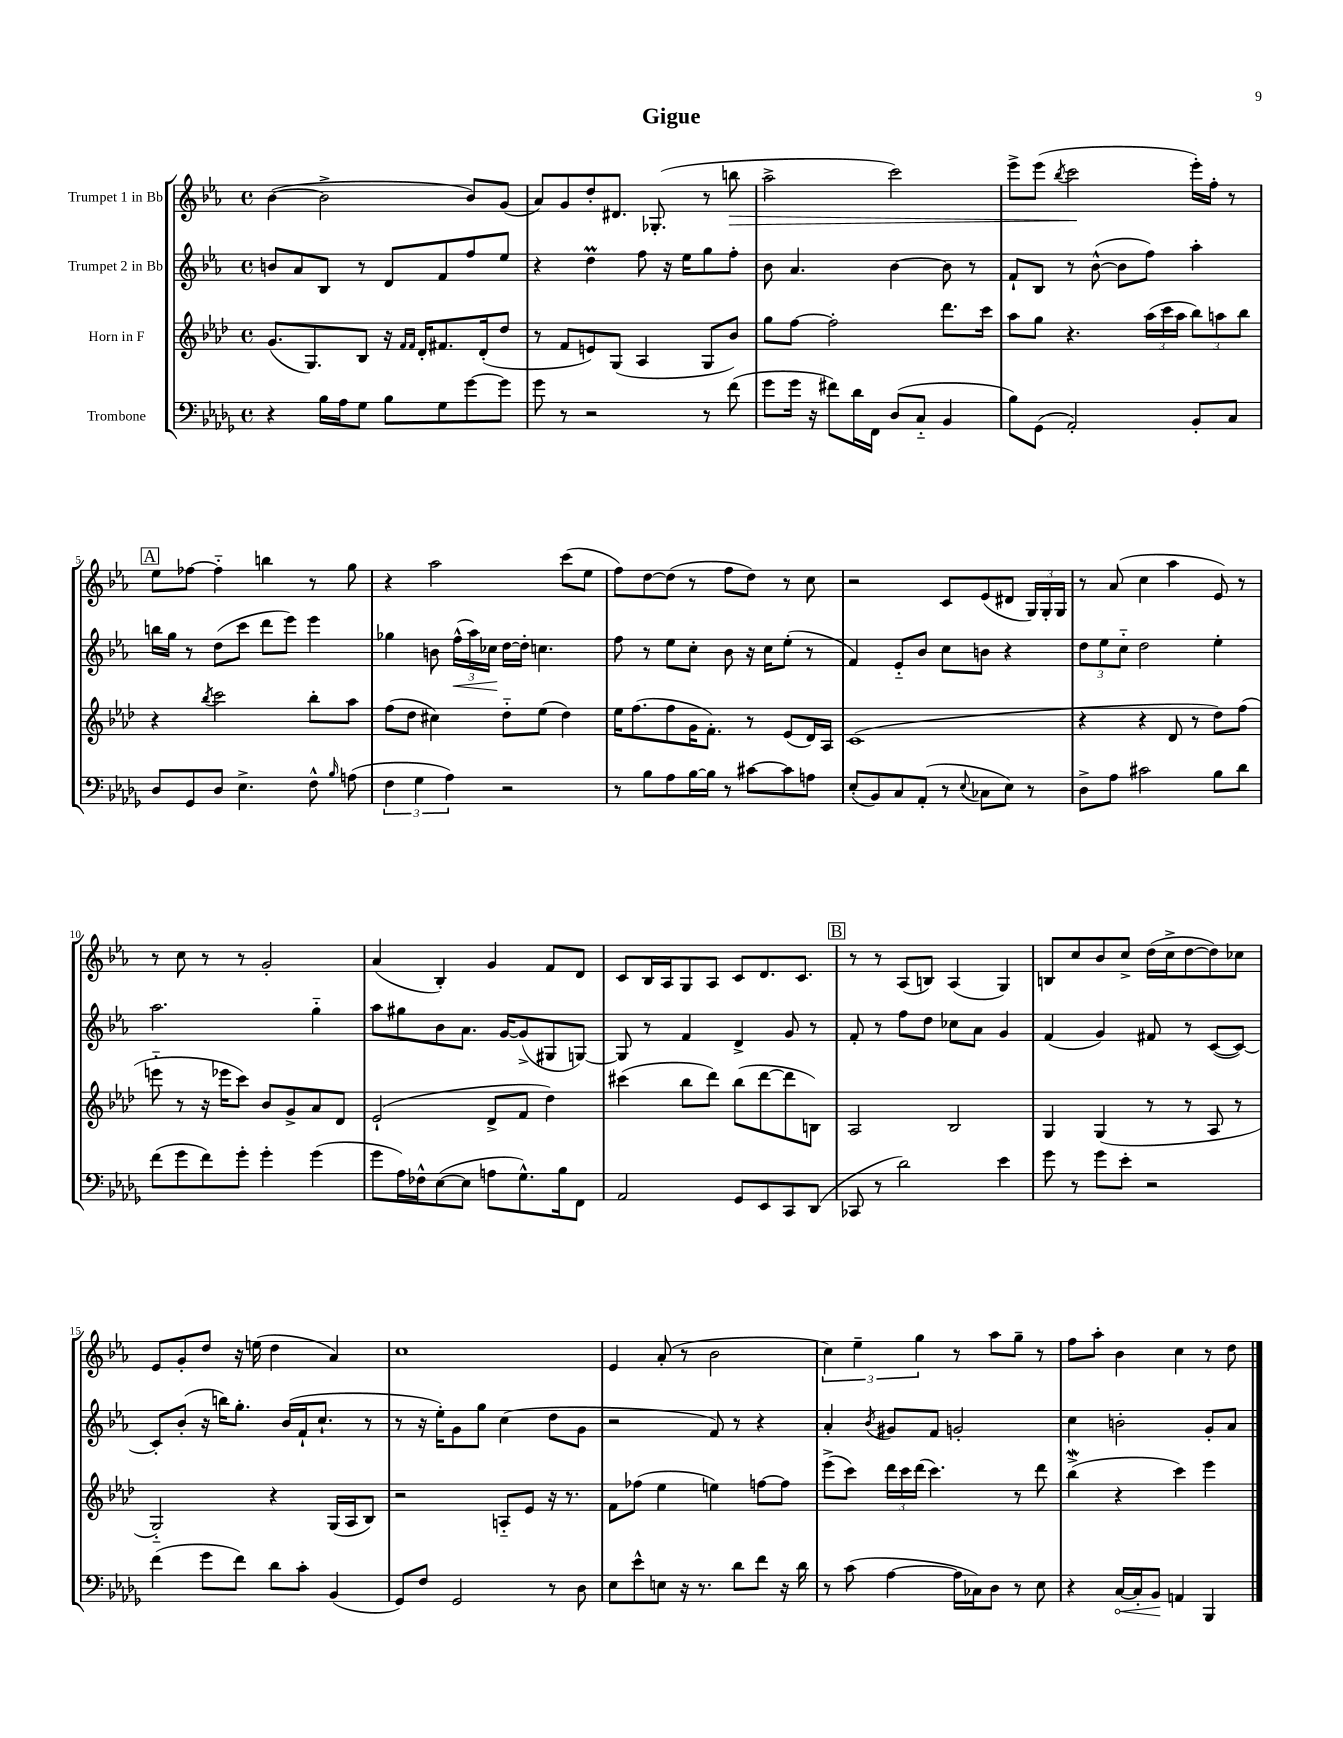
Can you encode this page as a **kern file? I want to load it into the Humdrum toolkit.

**kern	**dynam	**kern	**kern	**dynam	**kern	**dynam
*part4	*part4	*part3	*part2	*part2	*part1	*part1
*staff4	*staff4	*staff3	*staff2	*staff2	*staff1	*staff1
*I"Trombone	*	*I"Horn in F	*I"Trumpet 2 in Bb	*	*I"Trumpet 1 in Bb	*
*clefF4	*	*clefG2	*clefG2	*	*clefG2	*
*k[b-e-a-d-g-]	*	*k[b-e-a-d-]	*k[b-e-a-]	*	*k[b-e-a-]	*
*M4/4	*	*M4/4	*M4/4	*	*M4/4	*
*met(c)	*	*met(c)	*met(c)	*	*met(c)	*
=1	=1	=1	=1	=1	=1	=1
4r	.	(8.g/L	8bn/L	.	([4b-\	.
.	.	.	8a-/	.	.	.
.	.	8.G/)	.	.	.	.
16B-\LL	.	.	8B-/J	.	2b-^\]	.
16A-\J	.	.	.	.	.	.
8G-\J	.	8B-/J	8r	.	.	.
8B-\L	.	16r	8d/L	.	.	.
.	.	16qqf/LL	.	.	.	.
.	.	16qqf/JJ	.	.	.	.
.	.	16d-'/KL	.	.	.	.
8G-\	.	8.f#X/	8f/	.	.	.
[8g-\	.	.	8ff/	.	8b-/L)	.
.	.	(16d-'/k	.	.	.	.
8g-\J]	.	8dd-/J	8ee-/J	.	(8g/J	.
=2	=2	=2	=2	=2	=2	=2
8g-\	.	8r	4r	.	8a-/L)	.
8r	.	8f/L	.	.	8g/	.
2r	.	8en/)	4ddm\	.	8dd'/	.
.	.	(8G/J	.	.	8.d#X/J	.
.	.	4A-/	8ff\	.	.	.
.	.	.	.	.	(8.G-X'/	.
.	.	.	16r	.	.	.
.	.	.	16ee-\KL	.	.	.
8r	.	8G/L	8gg\	.	8r	.
!	!	!	!	!	!	!LO:HP:b
(8f\	.	8b-/J)	8ff'\J	.	8bbn\	>
=3	=3	=3	=3	=3	=3	=3
8g-\L	.	8gg\L	8b-\	.	2aa-^\	.
16g-\Jk	.	[8ff\J	4.a-/	.	.	.
16r	.	.	.	.	.	.
8f#X\L)	.	2ff'\]	.	.	.	.
16d-\L	.	.	.	.	.	.
16FF\JJ	.	.	.	.	.	.
(8D-/L	.	.	[4b-\	.	2ccc\)	.
8C/J	.	.	.	.	.	.
4BB-/	.	8.ddd-\L	8b-\]	.	.	.
.	.	.	8r	.	.	.
.	.	16ccc\Jk	.	.	.	.
=4	=4	=4	=4	=4	=4	=4
8B-\L)	.	8aa-\L	8f`/L	.	8eee-^\L	.
(8GG-\J	.	8gg\J	8B-/J	.	(8eee-\J	.
.	.	.	.	.	8qbb-/	.
2AA-'/)	.	4.r	8r	.	2ccc\	.
.	.	.	([8b-^^\	.	.	.
.	.	.	8b-\L]	.	.	.
.	.	(24aa-\LL	8ff\J)	.	.	.
.	.	24ccc\	.	.	.	.
.	.	24aa-\JJ	.	.	.	.
8BB-'/L	.	12bb-\L)	4aa-'\	.	16eee-'\LL)	]
.	.	.	.	.	16ff'\JJ	.
.	.	12aan\	.	.	.	.
8C/J	.	.	.	.	8r	.
.	.	12bb-\J	.	.	.	.
!!LO:LB:g=z
!!LO:REH:place=s1:t=A
=5	=5	=5	=5	=5	=5	=5
8D-/L	.	4r	16bbn\LL	.	8ee-\L	.
.	.	.	16gg\JJ	.	.	.
8GG-/	.	.	8r	.	[8ff-X\J	.
.	.	8qbb-/	.	.	.	.
8D-/J	.	2ccc\	(8dd\L	.	4ff-\]	.
4.E-^\	.	.	8ccc\J	.	.	.
.	.	.	8ddd\L	.	4bbn\	.
.	.	.	8eee-\J)	.	.	.
8F^^\	.	8bb-'\L	4eee-\	.	8r	.
16qqB-/	.	.	.	.	.	.
(8An\	.	8aa-\J	.	.	8gg\	.
=6	=6	=6	=6	=6	=6	=6
6F\	.	(8ff\L	4gg-X\	.	4r	.
.	.	8dd-\J	.	.	.	.
6G-\	.	.	.	.	.	.
.	.	4cc#X\)	8bn\	.	2aa-\	.
6A-\)	.	.	.	.	.	.
!	!	!	!	!LO:HP:b	!	!
.	.	.	(24ff^^\LL	<	.	.
.	.	.	24aa-\)	.	.	.
.	.	.	24cc-X\JJ	.	.	.
2r	.	8dd-\L	[16dd\LL	[	.	.
.	.	.	16dd'\JJ]	.	.	.
.	.	(8ee-\J	4.ccn\	.	.	.
.	.	4dd-\)	.	.	(8ccc\L	.
.	.	.	.	.	8ee-\J	.
=7	=7	=7	=7	=7	=7	=7
8r	.	16ee-\KL	8ff\	.	8ff\L)	.
.	.	(8.ff\	.	.	.	.
8B-\L	.	.	8r	.	[8dd\	.
8A-\	.	8ff\	8ee-\L	.	(8dd\J]	.
[16B-\L	.	16g\K	8cc'\J	.	8r	.
16B-\JJ]	.	8.f'\J)	.	.	.	.
8r	.	.	8b-\	.	8ff\L	.
[8c#X\L	.	8r	16r	.	8dd\J)	.
.	.	.	16cc\KL	.	.	.
8c#\]	.	(8e-/L	(8ee-'\J	.	8r	.
8An\J	.	16d-/L)	8r	.	8cc\	.
.	.	16A-/JJ	.	.	.	.
=8	=8	=8	=8	=8	=8	=8
(8E-'/L	.	(1c	4f/)	.	2r	.
8BB-/)	.	.	.	.	.	.
8C/	.	.	8e-/L	.	.	.
(8AA-'/J	.	.	8b-/J	.	.	.
8r	.	.	8cc\L	.	8c/L	.
8qqE-/	.	.	.	.	.	.
8C-X\L	.	.	8bn\J	.	(8e-/	.
8E-\J)	.	.	4r	.	8d#X/J	.
8r	.	.	.	.	24G/LL)	.
.	.	.	.	.	24G'/	.
.	.	.	.	.	24G/JJ	.
=9	=9	=9	=9	=9	=9	=9
8D-^\L	.	4r	12dd\L	.	8r	.
.	.	.	12ee-\	.	.	.
8A-\J	.	.	.	.	(8a-/	.
.	.	.	12cc\J	.	.	.
2c#X\	.	4r	2dd\	.	4cc\	.
.	.	8d-/	.	.	4aa-\	.
.	.	8r	.	.	.	.
8B-\L	.	8dd-\L)	4ee-'\	.	8e-/)	.
8d-\J	.	(8ff\J	.	.	8r	.
!!LO:LB:g=z
=10	=10	=10	=10	=10	=10	=10
(8f\L	.	8eeen\	2.aa-\	.	8r	.
8g-\	.	8r	.	.	8cc\	.
8f\)	.	16r	.	.	8r	.
.	.	16eee-X\KL	.	.	.	.
8g-'\J	.	8ccc\J)	.	.	8r	.
4g-'\	.	8b-/L	.	.	2g'/	.
.	.	8g^/	.	.	.	.
(4g-\	.	8a-/	4gg\	.	.	.
.	.	8d-/J	.	.	.	.
=11	=11	=11	=11	=11	=11	=11
8g-\L	.	(2e-`/	8aa-\L	.	(4a-/	.
16A-\L)	.	.	8gg#X\	.	.	.
16F-X^^\J	.	.	.	.	.	.
([8E-\	.	.	8b-\	.	4B-'/)	.
8E-\J]	.	.	8.a-\J	.	.	.
8An\L	.	8d-^/L	.	.	4g/	.
.	.	.	[16g/KL	.	.	.
8.G-^^\)	.	8f/J	(8g^/]	.	.	.
.	.	4dd-\)	8G#X/	.	8f/L	.
16B-\k	.	.	.	.	.	.
8FF\J	.	.	[8Gn/J)	.	8d/J	.
=12	=12	=12	=12	=12	=12	=12
2AA-/	.	(4ccc#X\	8G/]	.	8c/L	.
.	.	.	8r	.	16B-/L	.
.	.	.	.	.	16A-/J	.
.	.	8bb-\L	4f/	.	8G/	.
.	.	8ddd-\J)	.	.	8A-/J	.
8GG-/L	.	(8bb-\L	4d^/	.	8c/L	.
8EE-/	.	[8ddd-\	.	.	8.d/	.
8CC/	.	8ddd-\]	8g/	.	.	.
.	.	.	.	.	8.c/J	.
(8DD-/J	.	8Bn\J)	8r	.	.	.
!!LO:REH:place=s1:t=B
=13	=13	=13	=13	=13	=13	=13
8CC-X/	.	2A-/	8f'/	.	8r	.
8r	.	.	8r	.	8r	.
2d-\)	.	.	8ff\L	.	(8A-/L	.
.	.	.	8dd\J	.	8Bn/J)	.
.	.	2B-/	8cc-X\L	.	(4A-/	.
.	.	.	8a-\J	.	.	.
4e-\	.	.	4g/	.	4G/)	.
=14	=14	=14	=14	=14	=14	=14
8g-\	.	4G/	(4f/	.	8Bn/L	.
8r	.	.	.	.	8cc/	.
8g-\L	.	(4G/	4g/)	.	8b-/	.
8e-'\J	.	.	.	.	8cc^/J	.
2r	.	8r	8f#X/	.	(16dd\LL	.
.	.	.	.	.	16cc^\J	.
.	.	8r	8r	.	[8dd\	.
.	.	8A-/	([8c/L	.	8dd\])	.
.	.	8r	8c/J_)	.	8cc-X\J	.
!!LO:LB:g=z
=15	=15	=15	=15	=15	=15	=15
(4f\	.	2G/)	8c'/L]	.	8e-/L	.
.	.	.	(8b-'/J	.	8g'/	.
8g-\L	.	.	16r	.	8dd/J	.
.	.	.	16bbn\KL)	.	.	.
8f\J)	.	.	8.gg'\J	.	16r	.
.	.	.	.	.	(16een\	.
8d-\L	.	4r	.	.	4dd\	.
.	.	.	(16b-/LL	.	.	.
8c'\J	.	.	16f`/J	.	.	.
.	.	.	8.cc`/J	.	.	.
(4BB-/	.	(16G/LL	.	.	4a-/)	.
.	.	16A-/J	.	.	.	.
.	.	8B-/J)	8r	.	.	.
=16	=16	=16	=16	=16	=16	=16
8GG-/L)	.	2r	8r	.	1cc	.
8F/J	.	.	16r	.	.	.
.	.	.	16ee-'\KL)	.	.	.
2GG-/	.	.	8g\	.	.	.
.	.	.	8gg\J	.	.	.
.	.	8An/L	(4cc\	.	.	.
.	.	8e-/J	.	.	.	.
8r	.	16r	8dd\L	.	.	.
.	.	8.r	.	.	.	.
8D-\	.	.	8g\J	.	.	.
=17	=17	=17	=17	=17	=17	=17
8E-\L	.	8f\L	2r	.	4e-/	.
8e-^^\	.	(8ff-X\J	.	.	.	.
8En\J	.	4ee-\	.	.	(8a-'/	.
16r	.	.	.	.	8r	.
8.r	.	.	.	.	.	.
.	.	4een\)	8f/)	.	2b-\	.
8d-\L	.	.	8r	.	.	.
8f\J	.	[8ffn\L	4r	.	.	.
16r	.	8ff\J]	.	.	.	.
16d-\	.	.	.	.	.	.
=18	=18	=18	=18	=18	=18	=18
8r	.	(8eee-^\L	4a-'/	.	6cc\)	.
(8c\	.	8ccc\J)	.	.	.	.
.	.	.	.	.	6ee-~\	.
.	.	.	8qb-/	.	.	.
[4A-\	.	24ddd-\LL	8g#X/L	.	.	.
.	.	24ccc\	.	.	.	.
.	.	(24ddd-\JJ	.	.	6gg\	.
.	.	4.ccc\)	8f/J	.	.	.
16A-\LL]	.	.	2gn'/	.	8r	.
16C-X\J)	.	.	.	.	.	.
8D-\J	.	.	.	.	8aa-\L	.
8r	.	8r	.	.	8gg~\J	.
8E-\	.	8ddd-\	.	.	8r	.
=19	=19	=19	=19	=19	=19	=19
4r	.	(4bb-W^\	4cc\	.	8ff\L	.
.	.	.	.	.	8aa-'\J	.
!	!LO:HP:b	!	!	!	!	!
[16C/LL	<	4r	2bn'\	.	4b-\	.
16C'/J]	.	.	.	.	.	.
8BB-/J	.	.	.	.	.	.
4AAn/	[	4ccc\)	.	.	4cc\	.
4BBB-/	.	4eee-\	8g'/L	.	8r	.
.	.	.	8a-/J	.	8dd\	.
==	==	==	==	==	==	==
*-	*-	*-	*-	*-	*-	*-
